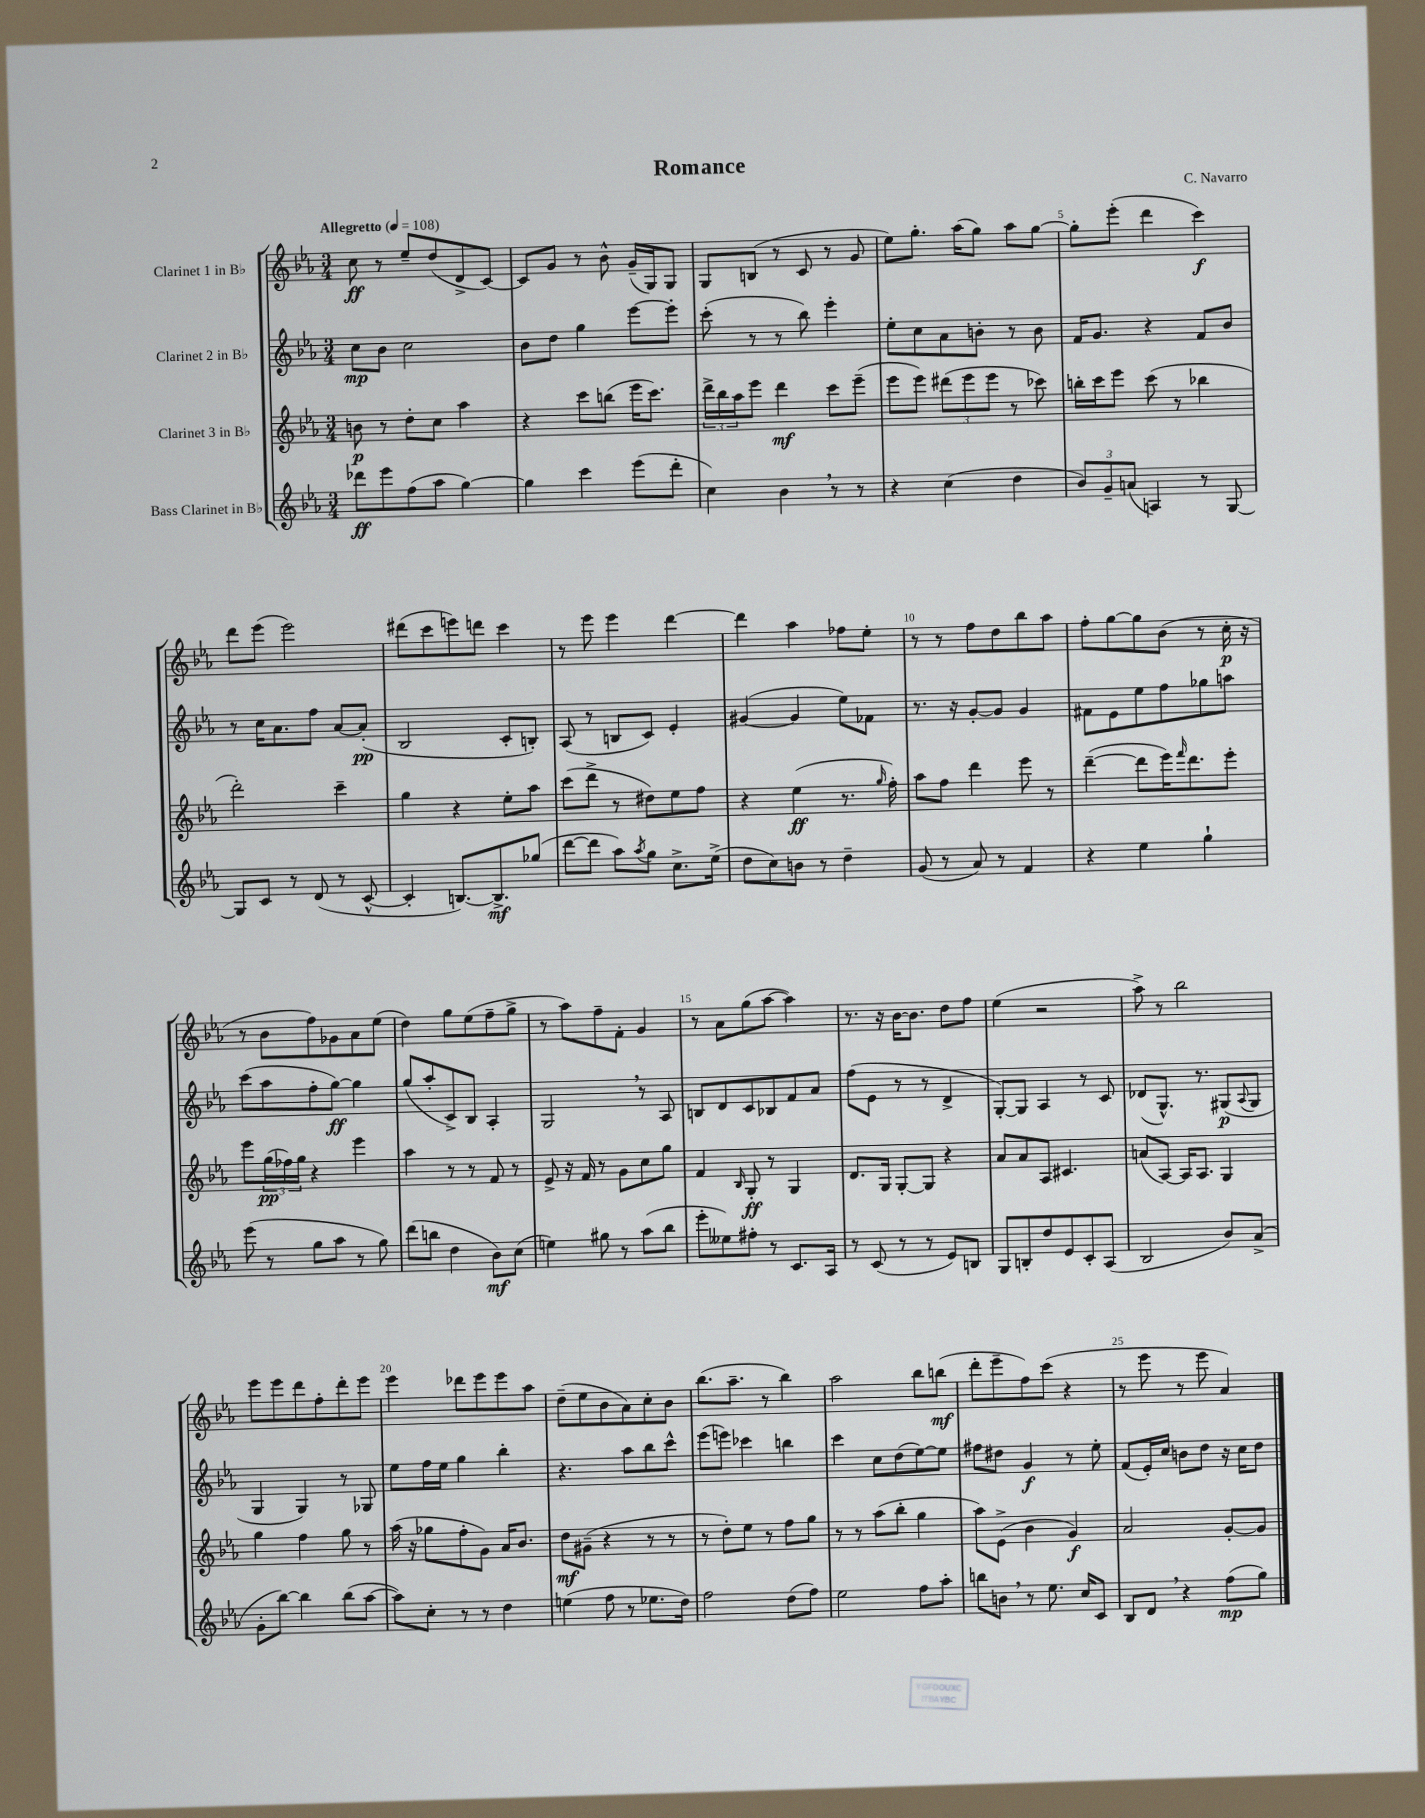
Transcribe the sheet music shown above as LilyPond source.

\header { title = "Romance" composer = "C. Navarro" }
<<
\new StaffGroup <<
\new Staff = "s0" \with { instrumentName = "Clarinet 1 in Bb" } {
    \clef treble \key ees \major \numericTimeSignature \time 3/4 \tempo "Allegretto" 4 = 108
    c''8\ff r8 ees''8-- d''8( d'8-> c'8~) |
    c'8 g'8 r8 bes'8-^ g'16--( g16) g8 |
    g8 b8( r8 c'8 r8 g'8 |
    ees''8) g''8.-. aes''16( g''8) aes''8 g''8~ |
    g''8-. ees'''8-.( d'''4 c'''4\f) |
    d'''8 ees'''8( ees'''2) |
    dis'''8( c'''8 e'''8) d'''8 c'''4 |
    r8 ees'''8 ees'''4 d'''4~ |
    d'''4 aes''4 fes''8 ees''8-. |
    r8 r8 f''8 d''8 bes''8 aes''8 |
    f''8-. g''8~ g''8 bes'8( r8 c''16-.\p r16 |
    r8 bes'8 f''8) ges'8 aes'8 ees''8( |
    d''4) g''8 ees''8( f''8-- g''8-> |
    r8 aes''8) f''8-- f'8-. g'4 |
    r8 aes'8 g''8( aes''8~ aes''4) |
    r8. r16 bes'16~ bes'8. d''8 f''8 |
    ees''4( r2 |
    aes''8->) r8 bes''2 |
    ees'''8 ees'''8 d'''8 f''8-. d'''8-. ees'''8 |
    ees'''4 des'''8 ees'''8 ees'''8 aes''8 |
    d''8--( ees''8 bes'8 aes'8) c''8-. bes'8 |
    bes''8.( aes''8.-- r8 bes''4) |
    aes''2 bes''8 b''8\mf( |
    d'''8-. ees'''8-- f''8) c'''8( r4 |
    r8 ees'''8 r8 ees'''8 aes'4) \bar "|." |
}
\new Staff = "s1" \with { instrumentName = "Clarinet 2 in Bb" } {
    \clef treble \key ees \major \numericTimeSignature \time 3/4
    c''8\mp bes'8 c''2 |
    bes'8 d''8 g''4 ees'''8~ ees'''8-. |
    c'''8-.( r8 r8 bes''8) ees'''4-. |
    ees''8-. c''8 aes'8 b'8-. r8 b'8 |
    f'16 g'8. r4 f'8 bes'8 |
    r8 c''16 aes'8. f''8 aes'8~ aes'8-.\pp( |
    bes2 c'8-. b8-.) |
    aes8( r8 b8 c'8) ees'4-. |
    gis'4~( gis'4 ees''8) fes'8 |
    r8. r16 g'8~-. g'8 g'4 |
    fis'8 ees'8 ees''8 f''8 ges''8 a''8 |
    c'''8( aes''8 f''8-. g''8~\ff) g''4 |
    g''8( aes''8-. c'8->) bes8 aes4-. |
    g2 \breathe r8 aes8 |
    b8 d'8 c'8 bes8 f'8 aes'8 |
    f''8( ees'8 r8 r8 d'4-> |
    g8~-.) g8 aes4 r8 c'8 |
    des'8( g8.-^) r8. gis8\p( \appoggiatura { aes8 } gis8 |
    g4 g4) r8 ges8 |
    ees''8 f''16 ees''16 g''4 bes''4-. |
    r4. aes''8 bes''8 c'''8-^ |
    ees'''8( e'''8) ces'''4 b''4 |
    c'''4 c''8 d''8( ees''8~) ees''8 |
    fis''8 dis''8 g'4\f r8 ees''8-. |
    f'8( ees'16-.) c''16 b'8 d''8 r16 c''16 d''8 \bar "|." |
}
\new Staff = "s2" \with { instrumentName = "Clarinet 3 in Bb" } {
    \clef treble \key ees \major \numericTimeSignature \time 3/4
    b'8\p r8 d''8-. c''8 aes''4 |
    r4 c'''8 b''8( ees'''16 c'''8.) |
    \tuplet 3/2 { d'''16-> bes''16 aes''16 } ees'''8 d'''4\mf c'''8 ees'''8--( |
    ees'''8 ees'''8) \tuplet 3/2 { dis'''8( ees'''8 ees'''8 } r8 ces'''8) |
    b''16-. c'''16 ees'''8 c'''8( r8 bes''4 |
    d'''2-.) c'''4-- |
    g''4 r4 ees''8-. aes''8 |
    c'''8( d'''8-> r8 dis''8) ees''8 f''8 |
    r4 ees''4\ff( r8. \grace { g''16 } f''16-.) |
    aes''8 f''8 d'''4 ees'''8 r8 |
    d'''4~--( d'''8 ees'''16) \grace { f'''16 } d'''8. ees'''8-. |
    ees'''8 \tuplet 3/2 { g''16\pp( fes''16) g''16 } r4 ees'''4 |
    aes''4 r8 r8 f'8 r8 |
    ees'8-> r16 f'16 r8 g'8 c''8 g''8 |
    f'4 \grace { bes16 } g8-.\ff r8 g4 |
    d'8. g16 g8~-. g8 r4 |
    aes'8 aes'8 aes8 cis'4. |
    a'8( aes8~) aes16 aes8. g4 |
    g''4 f''4 g''8 r8 |
    aes''16( r16 ges''8 f''8-. g'8) aes'16 bes'8. |
    d''8\mf gis'8--( r4 r8 r8 |
    r8 d''8-.) ees''8 r8 f''8 g''8 |
    r8 r8 aes''8( bes''8-. g''4 |
    aes''8) ees'8->( bes'4 g'4\f) |
    aes'2 g'8~-. g'8 \bar "|." |
}
\new Staff = "s3" \with { instrumentName = "Bass Clarinet in Bb" } {
    \clef treble \key ees \major \numericTimeSignature \time 3/4
    des'''8\ff ees'''8 f''8( aes''8 g''4~) |
    g''4 c'''4 ees'''8( d'''8-. |
    c''4) bes'4 \breathe r8 r8 |
    r4 c''4( d''4 |
    \tuplet 3/2 { bes'8) g'8-- a'8( } a4) r8 g8~ |
    g8 c'8 r8 d'8( r8 c'8~-^ |
    c'4-. b8.~) b8.->\mf ges''8( |
    d'''8~ d'''8 aes''8) \acciaccatura { aes''8 } g''8 c''8.-> ees''16->( |
    d''8 c''8) b'8 r8 d''4-- |
    g'8( r8 aes'8) r8 f'4 |
    r4 ees''4 g''4-! |
    ees'''8( r8 g''8 aes''8 r8 g''8) |
    d'''8( b''8 d''4 bes'8\mf) c''8( |
    e''4) gis''8 r8 aes''8( bes''8 |
    ees'''8-. eeses''8) fis''8-. r8 c'8. aes16 |
    r8 c'8( r8 r8 ees'8) b8 |
    g8 b8-. d''8 ees'8 c'8-. aes8( |
    bes2 bes'8) aes'8->( |
    g'8-. bes''8~) bes''4 bes''8( aes''8~ |
    aes''8) c''8-. r8 r8 d''4 |
    e''4( f''8 r8 ees''8. d''16) |
    f''2 d''8( f''8) |
    ees''2 f''8 aes''8-. |
    b''8 b'8 \breathe r8 ees''8. c''16 c'8 |
    bes8 d'8 \breathe r4 f''8\mp( g''8) \bar "|." |
}
>>
>>
\layout { \context { \Score \override BarNumber.break-visibility = ##(#f #t #t) barNumberVisibility = #(every-nth-bar-number-visible 5) } }
